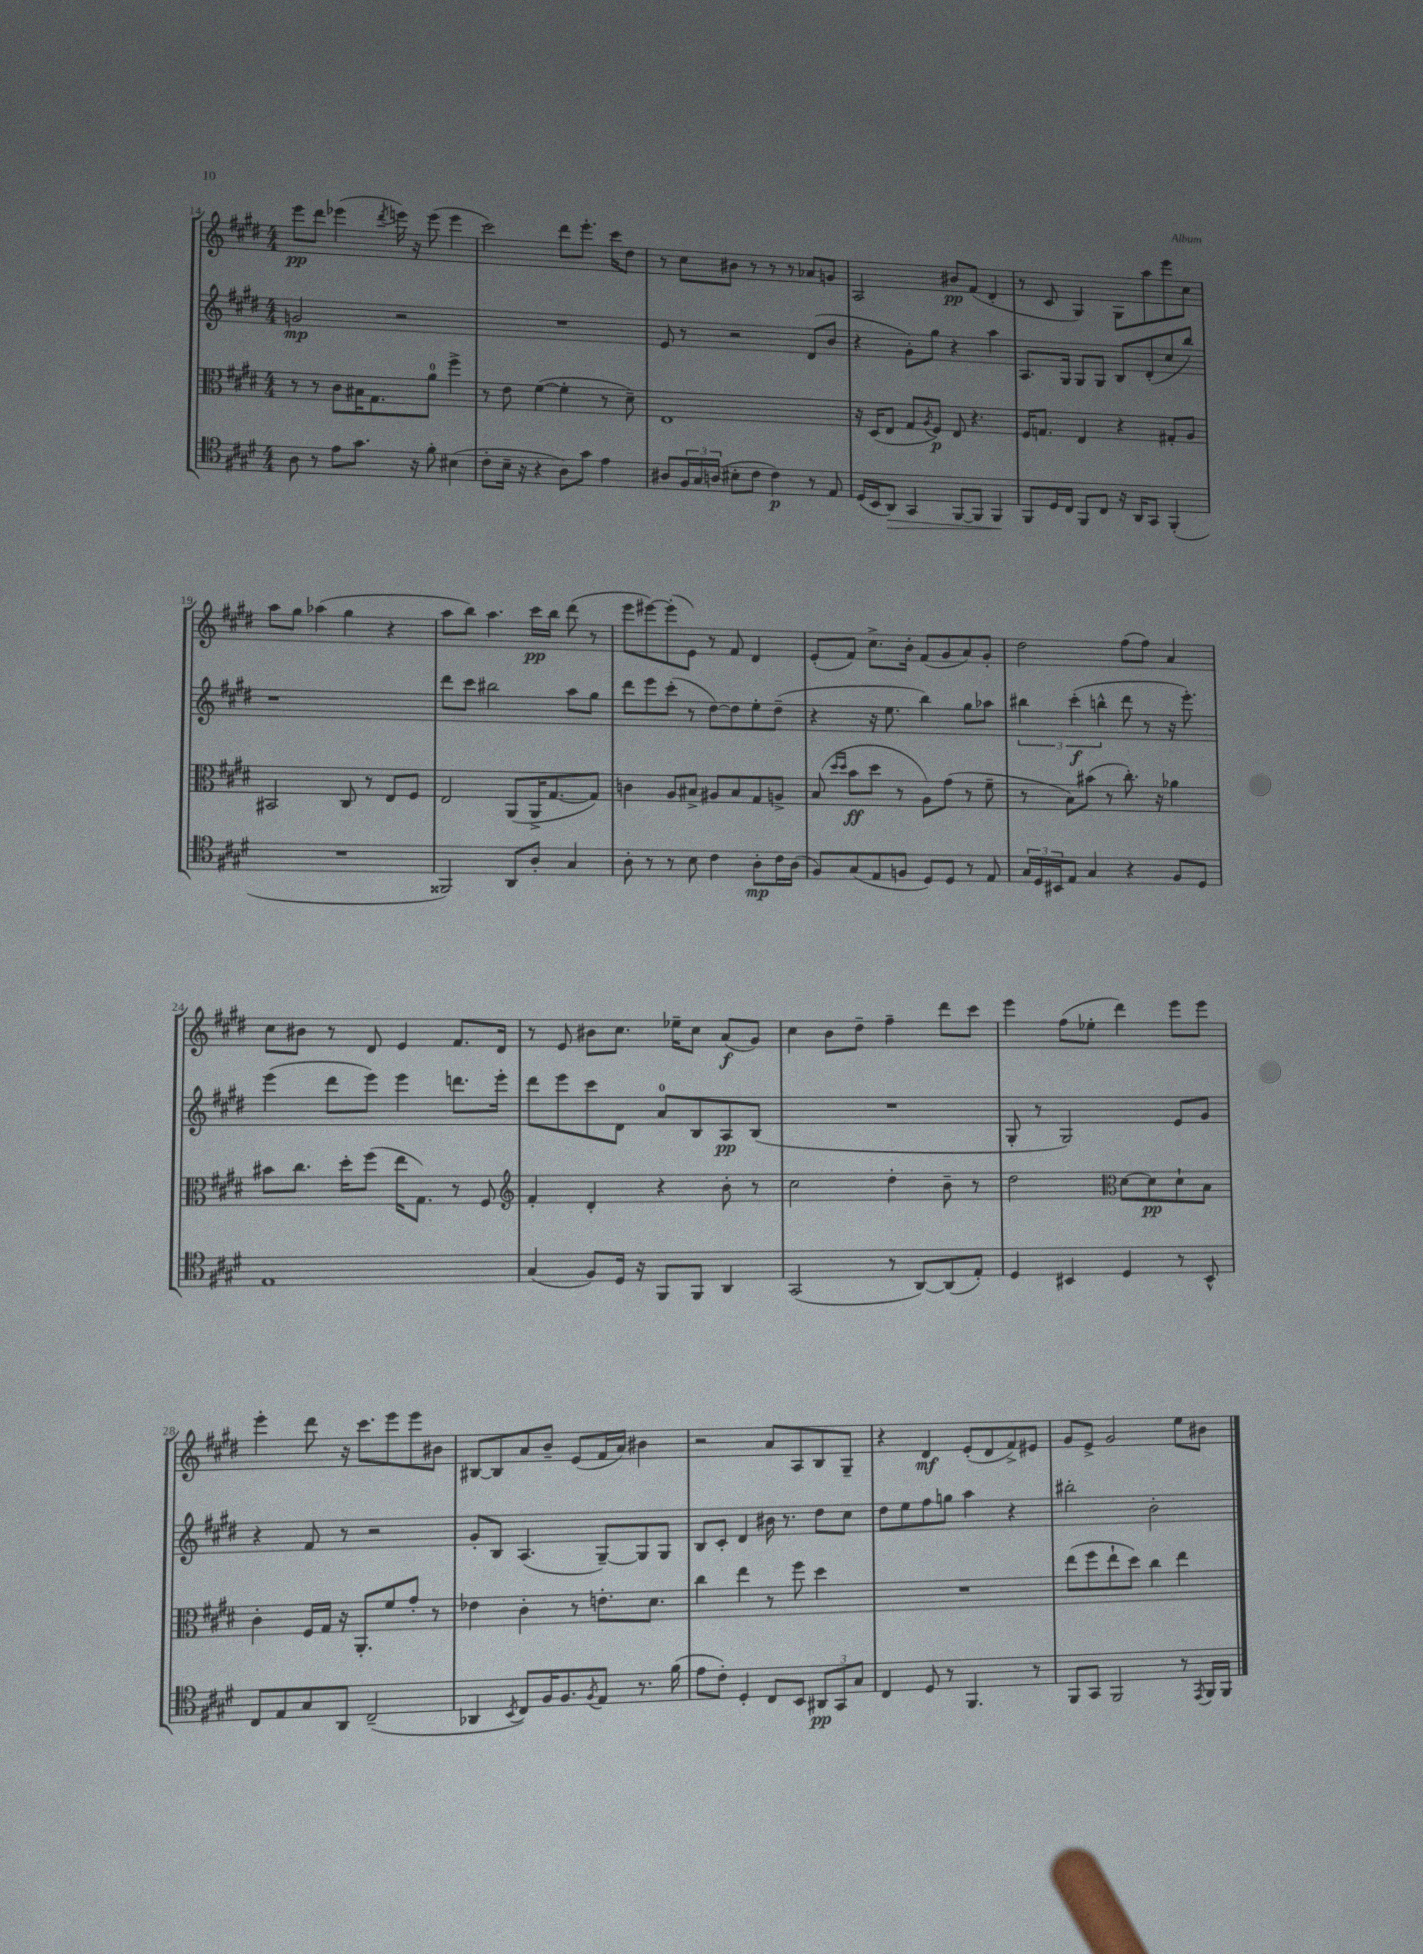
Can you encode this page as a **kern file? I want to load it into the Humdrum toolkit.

**kern	**dynam	**kern	**dynam	**kern	**dynam	**kern	**dynam
*part4	*part4	*part3	*part3	*part2	*part2	*part1	*part1
*staff4	*staff4	*staff3	*staff3	*staff2	*staff2	*staff1	*staff1
*clefC4	*	*clefC3	*	*clefG2	*	*clefG2	*
*k[f#c#g#d#]	*	*k[f#c#g#d#]	*	*k[f#c#g#d#]	*	*k[f#c#g#d#]	*
*M4/4	*	*M4/4	*	*M4/4	*	*M4/4	*
=14	=14	=14	=14	=14	=14	=14	=14
8A\	.	8r	.	2gn/	mp	8eee\L	pp
8r	.	8r	.	.	.	8ddd#\J	.
8e\L	.	8c#\L	.	.	.	(4eee-X\	.
8.g#\J	.	16B#X\K	.	.	.	.	.
.	.	8.G#\	.	.	.	.	.
.	.	.	.	.	.	8qddd#/	.
.	.	.	.	2r	.	16eeen\)	.
16r	.	.	.	.	.	16r	.
8f#'\	.	8a\J	.	.	.	(8eee\	.
(4B#X\	.	4ff#^\	.	.	.	4eee\	.
=15	=15	=15	=15	=15	=15	=15	=15
8c#'\L	.	8r	.	1r	.	2ccc#\)	.
16B~\Jk	.	8e\	.	.	.	.	.
16r	.	.	.	.	.	.	.
4r	.	([4f#\	.	.	.	.	.
8A\L)	.	4f#'\]	.	.	.	8ddd#\L	.
8g#\J	.	.	.	.	.	8.eee'\J	.
4e\	.	8r	.	.	.	.	.
.	.	.	.	.	.	16ccc#\KL	.
.	.	8d#~\)	.	.	.	8dd#\J	.
=16	=16	=16	=16	=16	=16	=16	=16
8A#X/L	.	1E	.	8e/	.	8r	.
24F#/L	.	.	.	8r	.	8cc#\L	.
24G#/	.	.	.	.	.	.	.
(24An/JJ	.	.	.	.	.	.	.
8B#X'\L	.	.	.	2r	.	8b#X\J	.
8c#\J	.	.	.	.	.	8r	.
4c#\)	p	.	.	.	.	8r	.
.	.	.	.	.	.	8r	.
8r	.	.	.	(8d#/L	.	8a-X/L	.
8E/	.	.	.	8b/J	.	8gn/J	.
=17	=17	=17	=17	=17	=17	=17	=17
(16D#/LL	.	16r	.	4r	.	2A/	.
16BB/J	.	(16D#/KL	.	.	.	.	.
!	!LO:HP:b	!	!	!	!	!	!
8AA/J)	>	8E/J	.	.	.	.	.
4GG#/	.	8G#/L	.	8g#'\L)	.	.	.
.	.	8qA/	.	.	.	.	.
.	.	8F#/J)	p	8gg#\J	.	.	.
[8FF#/L	.	8E/	.	4r	.	8b#X/L	pp
8FF#/J]	.	4.r	.	.	.	(8f#/J	.
4FF#/	.	.	.	4aa\	.	4d#'/	.
.	]	.	.	.	.	.	.
=18	=18	=18	=18	=18	=18	=18	=18
8FF#/L	.	16F#/KL	.	8.A/L	.	8r	.
.	.	8.Gn/J	.	.	.	.	.
16D#/L	.	.	.	.	.	8c#/	.
16C#/JJ	.	.	.	16G#/Jk	.	.	.
8FF#/L	.	4E/	.	8G#/L	.	4G#/)	.
8C#/J	.	.	.	8G#/J	.	.	.
16r	.	4r	.	8B/L	.	8G#\L	.
16AA/KL	.	.	.	.	.	.	.
8GG#/J	.	.	.	(8d#'/	.	8aa\	.
(4FF#'/	.	8G#X'/L	.	8cc#/	.	8eee\	.
.	.	8A/J	.	8bb/J)	.	8cc#\J	.
!!LO:LB:g=z
=19	=19	=19	=19	=19	=19	=19	=19
1r	.	2BB#X/	.	1r	.	8aa\L	.
.	.	.	.	.	.	8gg#\J	.
.	.	.	.	.	.	(4aa-X\	.
.	.	8C#/	.	.	.	4gg#\	.
.	.	8r	.	.	.	.	.
.	.	8E/L	.	.	.	4r	.
.	.	8F#/J	.	.	.	.	.
=20	=20	=20	=20	=20	=20	=20	=20
2FF##X/)	.	2E/	.	8ddd#\L	.	8aa\L	.
.	.	.	.	8ccc#\J	.	8bb\J)	.
.	.	.	.	2bb#X\	.	4.aa\	.
8AA/L	.	(8AA/L	.	.	.	.	.
8A'/J	.	16AA^/K	.	.	.	16ccc#\LL	pp
.	.	[8.G#/	.	.	.	16bb\JJ	.
4G#/	.	.	.	8aa\L	.	(8ddd#\	.
.	.	8G#/J])	.	8gg#\J	.	8r	.
=21	=21	=21	=21	=21	=21	=21	=21
8A'\	.	4cn\	.	8ddd#\L	.	8eee\L	.
8r	.	.	.	8eee\	.	[8eee#X\)	.
8r	.	8A/L	.	(8ccc#'\J	.	(8eee#'\]	.
8B\	.	8B#X^/J	.	8r	.	8e\J)	.
4c#\	.	8A#X/L	.	[8dd#\L)	.	8r	.
.	.	8B#/	.	8dd#\]	.	8f#/	.
8A'\L	mp	8G#/	.	8ee'\	.	4d#/	.
16c#\L	.	8An^/J	.	(8dd#~\J	.	.	.
(16A\JJ	.	.	.	.	.	.	.
=22	=22	=22	=22	=22	=22	=22	=22
8F#/L)	.	(8B/	.	4r	.	(8e'/L	.
.	.	16qqdd#/LL	.	.	.	.	.
.	.	16qqdd#/JJ	.	.	.	.	.
(8G#/	.	8b\L	ff	.	.	8f#/J)	.
8E/	.	8dd#\J	.	16r	.	8.cc#^\L	.
.	.	.	.	8.ee\	.	.	.
8Fn/J	.	8r	.	.	.	.	.
.	.	.	.	.	.	16b'\Jk	.
8D#/L)	.	8A\L)	.	4bb\)	.	(8f#/L	.
8D#/J	.	(8g#\J	.	.	.	8g#/	.
8r	.	8r	.	8gg#\L	.	8a/)	.
8E/	.	8f#~\	.	8aa-X\J	.	8g#'/J	.
=23	=23	=23	=23	=23	=23	=23	=23
24G#/LL	.	8r	.	6bb#X\	.	2dd#\	.
24D#/	.	.	.	.	.	.	.
24BB#X/J	.	.	.	.	.	.	.
8E/J	.	8B\L)	.	.	.	.	.
.	.	.	.	(6ccc#'\	f	.	.
4G#/	.	(8b#X\J	.	.	.	.	.
.	.	.	.	6bbn^^\	.	.	.
.	.	8r	.	.	.	.	.
4r	.	8.cc#'\)	.	8ddd#\	.	(8ff#\L	.
.	.	.	.	8r	.	8ff#\J)	.
.	.	16r	.	.	.	.	.
8F#/L	.	4a-X\	.	16r	.	4a/	.
.	.	.	.	8.eee'\)	.	.	.
8D#/J	.	.	.	.	.	.	.
!!LO:LB:g=z
=24	=24	=24	=24	=24	=24	=24	=24
1E	.	8b#X\L	.	(4eee\	.	8cc#\L	.
.	.	8.cc#\J	.	.	.	8b#X\J	.
.	.	.	.	8ddd#\L	.	8r	.
.	.	16dd#'\KL	.	.	.	.	.
.	.	(8ff#\J	.	8eee\J)	.	8d#/	.
.	.	16ee\KL	.	4eee\	.	4e/	.
.	.	8.G#\J)	.	.	.	.	.
.	.	8r	.	8.dddn\L	.	8.f#/L	.
.	.	8F#/	.	.	.	.	.
.	.	.	.	16eee'\Jk	.	16d#/Jk	.
=25	=25	=25	=25	=25	=25	=25	=25
*	*	*clefG2	*	*	*	*	*
(4G#/	.	4f#'/	.	8ddd#\L	.	8r	.
.	.	.	.	8eee\	.	8e/	.
8F#/L)	.	4d#'/	.	8ccc#\	.	8b#X\L	.
16D#/Jk	.	.	.	8d#\J	.	8.cc#\J	.
16r	.	.	.	.	.	.	.
8FF#/L	.	4r	.	8a/L	.	.	.
.	.	.	.	.	.	16ee-X~\KL	.
8FF#/J	.	.	.	8B/	.	8cc#\J	.
4AA/	.	8b'\	.	8A/	pp	(8a/L	f
.	.	8r	.	(8B/J	.	8g#/J)	.
=26	=26	=26	=26	=26	=26	=26	=26
(2GG#/	.	2cc#\	.	1r	.	4cc#\	.
.	.	.	.	.	.	8b\L	.
.	.	.	.	.	.	8dd#~\J	.
8r	.	4dd#'\	.	.	.	4ff#~\	.
[8AA/L)	.	.	.	.	.	.	.
(8AA/]	.	8b~\	.	.	.	8ddd#\L	.
8E'/J)	.	8r	.	.	.	8ccc#\J	.
=27	=27	=27	=27	=27	=27	=27	=27
4D#/	.	2dd#\	.	8G#'/	.	4eee\	.
.	.	.	.	8r	.	.	.
4BB#X/	.	.	.	2G#/)	.	(8ff#\L	.
.	.	.	.	.	.	8ee-X'\J	.
*	*	*clefC3	*	*	*	*	*
4D#/	.	[8d#\L	.	.	.	4ddd#\)	.
.	.	8d#\]	pp	.	.	.	.
8r	.	8d#`\	.	8e/L	.	8eee\L	.
8BB#^^/	.	8B\J	.	8g#/J	.	8eee\J	.
!!LO:LB:g=z
=28	=28	=28	=28	=28	=28	=28	=28
8C#/L	.	4c#'\	.	4r	.	4eee'\	.
8E/	.	.	.	.	.	.	.
8G#/	.	16F#/LL	.	8f#/	.	8ddd#\	.
.	.	16G#/JJ	.	.	.	.	.
8AA/J	.	16r	.	8r	.	16r	.
.	.	8.AA'/L	.	.	.	8.ccc#\L	.
(2C#~/	.	.	.	2r	.	.	.
.	.	8f#/	.	.	.	8eee\	.
.	.	8g#'/J	.	.	.	8eee\	.
.	.	8r	.	.	.	8b#X\J	.
=29	=29	=29	=29	=29	=29	=29	=29
4AA-X/	.	4e-X\	.	8g#'/L	.	[8B#X/L	.
.	.	.	.	8B/J	.	8B#/]	.
8qBB/	.	.	.	.	.	.	.
8C#/L)	.	4c#'\	.	(4.A/	.	8a/	.
16F#/K	.	.	.	.	.	8b~/J	.
8.F#/	.	.	.	.	.	.	.
.	.	8r	.	.	.	(8e/L	.
8qF#/	.	.	.	.	.	.	.
8E/J	.	8.en'\L	.	[8G#~/L)	.	16f#/L	.
.	.	.	.	.	.	16a/JJ)	.
8.r	.	.	.	8G#/]	.	4b#X\	.
.	.	8.d#\J	.	.	.	.	.
.	.	.	.	8G#/J	.	.	.
(16f#\	.	.	.	.	.	.	.
=30	=30	=30	=30	=30	=30	=30	=30
8e\L	.	4cc#\	.	8B/L	.	2r	.
8c#'\J)	.	.	.	8c#'/J	.	.	.
4D#'/	.	4ee\	.	4d#/	.	.	.
8C#/L	.	8r	.	16b#X\	.	8a/L	.
.	.	.	.	8.r	.	.	.
8BB/J	.	8ff#\	.	.	.	8A/	.
12AA#X/L	pp	4dd#\	.	8dd#\L	.	8B/	.
12GG#/	.	.	.	.	.	.	.
.	.	.	.	8cc#\J	.	8G#~/J	.
12G#/J	.	.	.	.	.	.	.
=31	=31	=31	=31	=31	=31	=31	=31
4C#/	.	1r	.	8dd#\L	.	4r	.
.	.	.	.	8ee\	.	.	.
8D#/	.	.	.	8ff#\	.	4d#/	mf
8r	.	.	.	8ggn\J	.	.	.
4.FF#/	.	.	.	4aa\	.	(8e'/L	.
.	.	.	.	.	.	8d#/	.
.	.	.	.	4r	.	8f#^/)	.
8r	.	.	.	.	.	8e#X/J	.
=32	=32	=32	=32	=32	=32	=32	=32
8FF#/L	.	(8ee\L	.	2bb#X'\	.	8g#/L	.
8GG#/J	.	8ff#\	.	.	.	8e^/J	.
2FF#/	.	8ee`\	.	.	.	2g#/	.
.	.	8dd#\J)	.	.	.	.	.
.	.	4cc#\	.	2b'\	.	.	.
8r	.	4ee\	.	.	.	8ee\L	.
8qEE/	.	.	.	.	.	.	.
16FF#/LL	.	.	.	.	.	8b#X\J	.
16FF#/JJ	.	.	.	.	.	.	.
==	==	==	==	==	==	==	==
*-	*-	*-	*-	*-	*-	*-	*-
